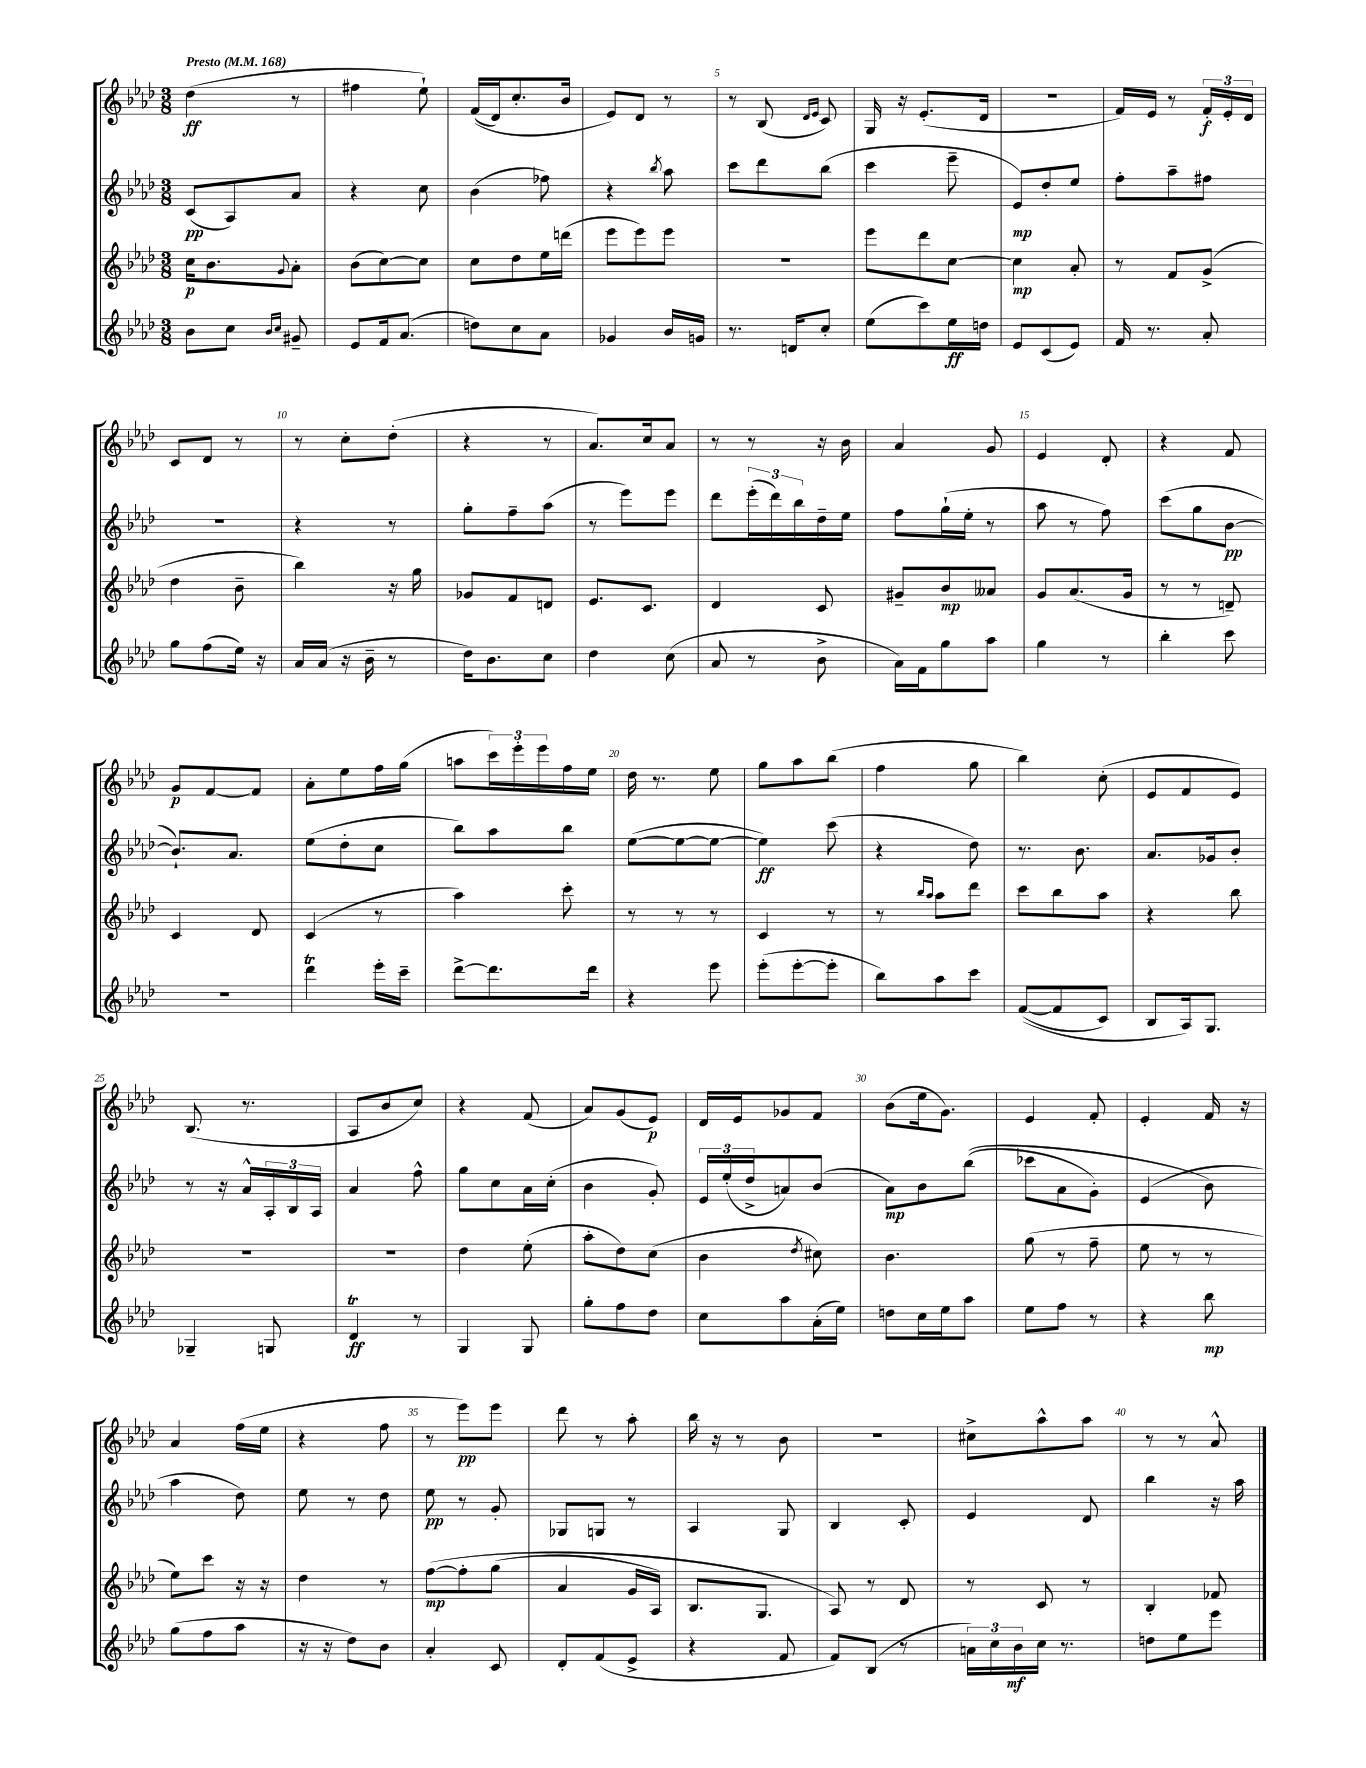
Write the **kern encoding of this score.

**kern	**kern	**kern	**kern
*staff4	*staff3	*staff2	*staff1
*clefG2	*clefG2	*clefG2	*clefG2
*k[b-e-a-d-]	*k[b-e-a-d-]	*k[b-e-a-d-]	*k[b-e-a-d-]
*M3/8	*M3/8	*M3/8	*M3/8
*MM168	*MM168	*MM168	*MM168
8b-\L	16cc\LK	(8c/L	(4dd-\
.	8.b-\	.	.
8cc\J	.	8A-/)	.
16qqb-/LL	.	.	.
16qqcc/JJ	8qqg/	.	.
8g#~/	8a-'\J	8a-/J	8r
=	=	=	=
8e-/L	(8b-\L	4r	4ff#\
16f/k	[8cc\)	.	.
(8.a-/J	.	.	.
.	8cc\]J	8cc\	8ee-`\)
=	=	=	=
8dd\L)	8cc\L	(4b-\	&((16f/LL
.	.	.	16d-/J)
8cc\	8dd-\	.	8.cc'/
8a-\J	16ee-\L	8ff-\)	.
.	(16ddd\JJ	.	16b-/Jk
=	=	=	=
4g-/	8eee-\L	4r	8e-/L&)
.	8eee-\)	.	8d-/J
.	.	8qbb-/	.
16b-/LL	8eee-\J	8aa-\	8r
16g/JJ	.	.	.
=	=	=	=
8.r	4.r	8ccc\L	8r
.	.	8ddd-\	(8B-/
16d/LK	.	.	.
.	.	.	16qqd-/LL
.	.	.	16qqe-/JJ
8cc'/J	.	(8bb-\J	8c/)
=	=	=	=
(8ee-\L	8eee-\L	4ccc\	16G/
.	.	.	16r
8ccc\)	8ddd-\	.	(8.e-'/L
16ee-\L	[8cc\J	8eee-~\	.
16dd\JJ	.	.	16d-/Jk
=	=	=	=
8e-/L	4cc\]	8e-/L)	4.r
(8c/	.	8dd-'/	.
8e-/J)	8a-'/	8ee-/J	.
=	=	=	=
16f/	8r	8ff'\L	16f/LL)
8.r	.	.	16e-/JJ
.	8f/L	8aa-~\	8r
8a-'/	(8g^/J	8ff#\J	24f'/LL
.	.	.	24e-'/
.	.	.	24d-/JJ
=	=	=	=
8gg\L	4dd-\	4.r	8c/L
(8ff\	.	.	8d-/J
16ee-\Jk)	8b-~\	.	8r
16r	.	.	.
=	=	=	=
16a-/LL	4bb-\)	4r	8r
(16a-/JJ	.	.	.
16r	.	.	8cc'\L
16b-~\	.	.	.
8r	16r	8r	(8dd-'\J
.	16gg\	.	.
=	=	=	=
16dd-\LK)	8g-/L	8gg'\L	4r
8.b-\	.	.	.
.	8f/	8ff~\	.
8cc\J	8d/J	(8aa-\J	8r
=	=	=	=
4dd-\	8.e-/L	8r	8.a-/L)
.	.	8eee-\L)	.
.	8.c/J	.	16cc/k
(8cc\	.	8eee-\J	8a-/J
=	=	=	=
8a-/	4d-/	8ddd-\L	8r
8r	.	(24eee-'\L	8r
.	.	24ddd-\)	.
.	.	24bb-\	.
8b-^\	8c/	16dd-~\	16r
.	.	16ee-\JJ	16b-\
=	=	=	=
16a-\LL)	8g#~/L	8ff\L	4a-/
16f\J	.	.	.
8gg\	8b-/	(16gg`\L	.
.	.	16ee-'\JJ	.
8aa-\J	8a--/J	8r	8g/
=	=	=	=
4gg\	8g/L	8aa-\	4e-/
.	(8.a-/	8r	.
8r	.	8ff\)	8d-'/
.	16g/Jk	.	.
=	=	=	=
4bb-'\	8r	(8ccc\L	4r
.	8r	8gg\	.
8ccc\	8d~/)	[8b-\J	8f/
=	=	=	=
4.r	4c/	8.b-`/]L)	8g/L
.	.	.	[8f/
.	.	8.a-/J	.
.	8d-/	.	8f/]J
=	=	=	=
4ddd-\	(4c/	(8ee-\L	8a-'\L
.	.	8dd-'\	8ee-\
16eee-'\LL	8r	8cc\J	16ff\L
16ccc~\JJ	.	.	(16gg\JJ
=	=	=	=
[8ddd-^\L	4aa-\)	8bb-\L)	8aa\L
8.ddd-\]	.	8aa-\	24ccc\L)
.	.	.	24eee-'\
.	.	.	24eee-\
.	8ccc'\	8bb-\J	16ff\
16ddd-\Jk	.	.	16ee-\JJ
=	=	=	=
4r	8r	([8ee-\L	16dd-\
.	.	.	8.r
.	8r	8ee-\_	.
8eee-\	8r	8ee-\_J	8ee-\
=	=	=	=
(8eee-'\L	4c/	4ee-\])	8gg\L
[8eee-'\	.	.	8aa-\
8eee-'\]J	8r	(8ccc\	(8bb-\J
=	=	=	=
8bb-\L)	8r	4r	4ff\
.	16qqbb-/LL	.	.
.	16qqaa-/JJ	.	.
8aa-\	8aa-\L	.	.
8ccc\J	8ddd-\J	8dd-\)	8gg\
=	=	=	=
&(([8f/L	8ccc\L	8.r	4bb-\)
8f/]	8bb-\	.	.
.	.	8.b-\	.
8c/J)	8aa-\J	.	(8cc'\
=	=	=	=
8B-/L	4r	8.a-/L	8e-/L
16A-/k&)	.	.	8f/
8.G/J	.	16g-/k	.
.	8bb-\	8b-'/J	8e-/J)
=	=	=	=
4G-~/	4.r	8r	(8.B-/
.	.	16r	.
.	.	16a-^^/LL	8.r
8G/	.	24A-'/	.
.	.	24B-/	.
.	.	24A-/JJ	.
=	=	=	=
4d-/	4.r	4a-/	8A-/L
.	.	.	8b-/
8r	.	8ff^^\	8cc/J)
=	=	=	=
4G/	4dd-\	8gg\L	4r
.	.	8cc\	.
8G/	(8ee-'\	16a-\L	(8f/
.	.	(16cc'\JJ	.
=	=	=	=
8gg'\L	8aa-'\L	4b-\	8a-/L)
8ff\	8dd-\)	.	(8g/
8dd-\J	(8cc\J	8g'/)	8e-/J)
=	=	=	=
8cc\L	4b-\	24e-/LL	16d-/LL
.	.	(24ee-'/	.
.	.	.	16e-/J
.	.	24dd-^/J	.
8aa-\	.	8a/)	8g-/
.	8qdd-/	.	.
(16a-'\L	8cc#\)	(8b-/J	8f/J
16ee-\JJ)	.	.	.
=	=	=	=
8dd\L	4.b-\	8a-\L)	(8b-\L
16cc\L	.	8b-\	16ee-\k
16ee-\J	.	.	8.g\J)
8aa-\J	.	&((8bb-\J	.
=	=	=	=
8ee-\L	(8gg\	8ccc-\L	4e-/
8ff\J	8r	8a-\	.
8r	8ff~\	8g'\J)	8f'/
=	=	=	=
4r	8ee-\	(4e-/	4e-'/
.	8r	.	.
8bb-\	8r	8b-\&)	16f/
.	.	.	16r
=	=	=	=
(8gg\L	8ee-\L)	4aa-\	4a-/
8ff\	8ccc\J	.	.
8aa-\J	16r	8dd-\)	(16ff\LL
.	16r	.	16ee-\JJ
=	=	=	=
16r	4dd-\	8ee-\	4r
16r	.	.	.
8dd-\L)	.	8r	.
8b-\J	8r	8dd-\	8ff\
=	=	=	=
4a-'/	&([8ff\L	8ee-\	8r
.	8ff'\]	8r	8eee-\L)
8c/	(8gg\J	8g'/	8eee-\J
=	=	=	=
8d-'/L	4a-/	8G-/L	8ddd-\
(8f/	.	8G/J	8r
8e-^/J	16g/LL	8r	8aa-'\
.	16A-/JJ)	.	.
=	=	=	=
4r	8.B-/L	4A-/	16bb-\
.	.	.	16r
.	.	.	8r
.	8.G/J	.	.
8f/	.	8G/	8b-\
=	=	=	=
8f/L)	8A-/&)	4B-/	4.r
(8B-/J	8r	.	.
8r	8d-/	8c'/	.
=	=	=	=
24a\LL)	8r	4e-/	8cc#^\L
24cc\	.	.	.
24b-\	.	.	.
16cc\JJ	8c/	.	8aa-^^\
8.r	.	.	.
.	8r	8d-/	8aa-\J
=	=	=	=
8dd\L	4B-'/	4bb-\	8r
8ee-\	.	.	8r
8eee-\J	8f-/	16r	8a-^^/
.	.	16aa-\	.
==	==	==	==
*-	*-	*-	*-
